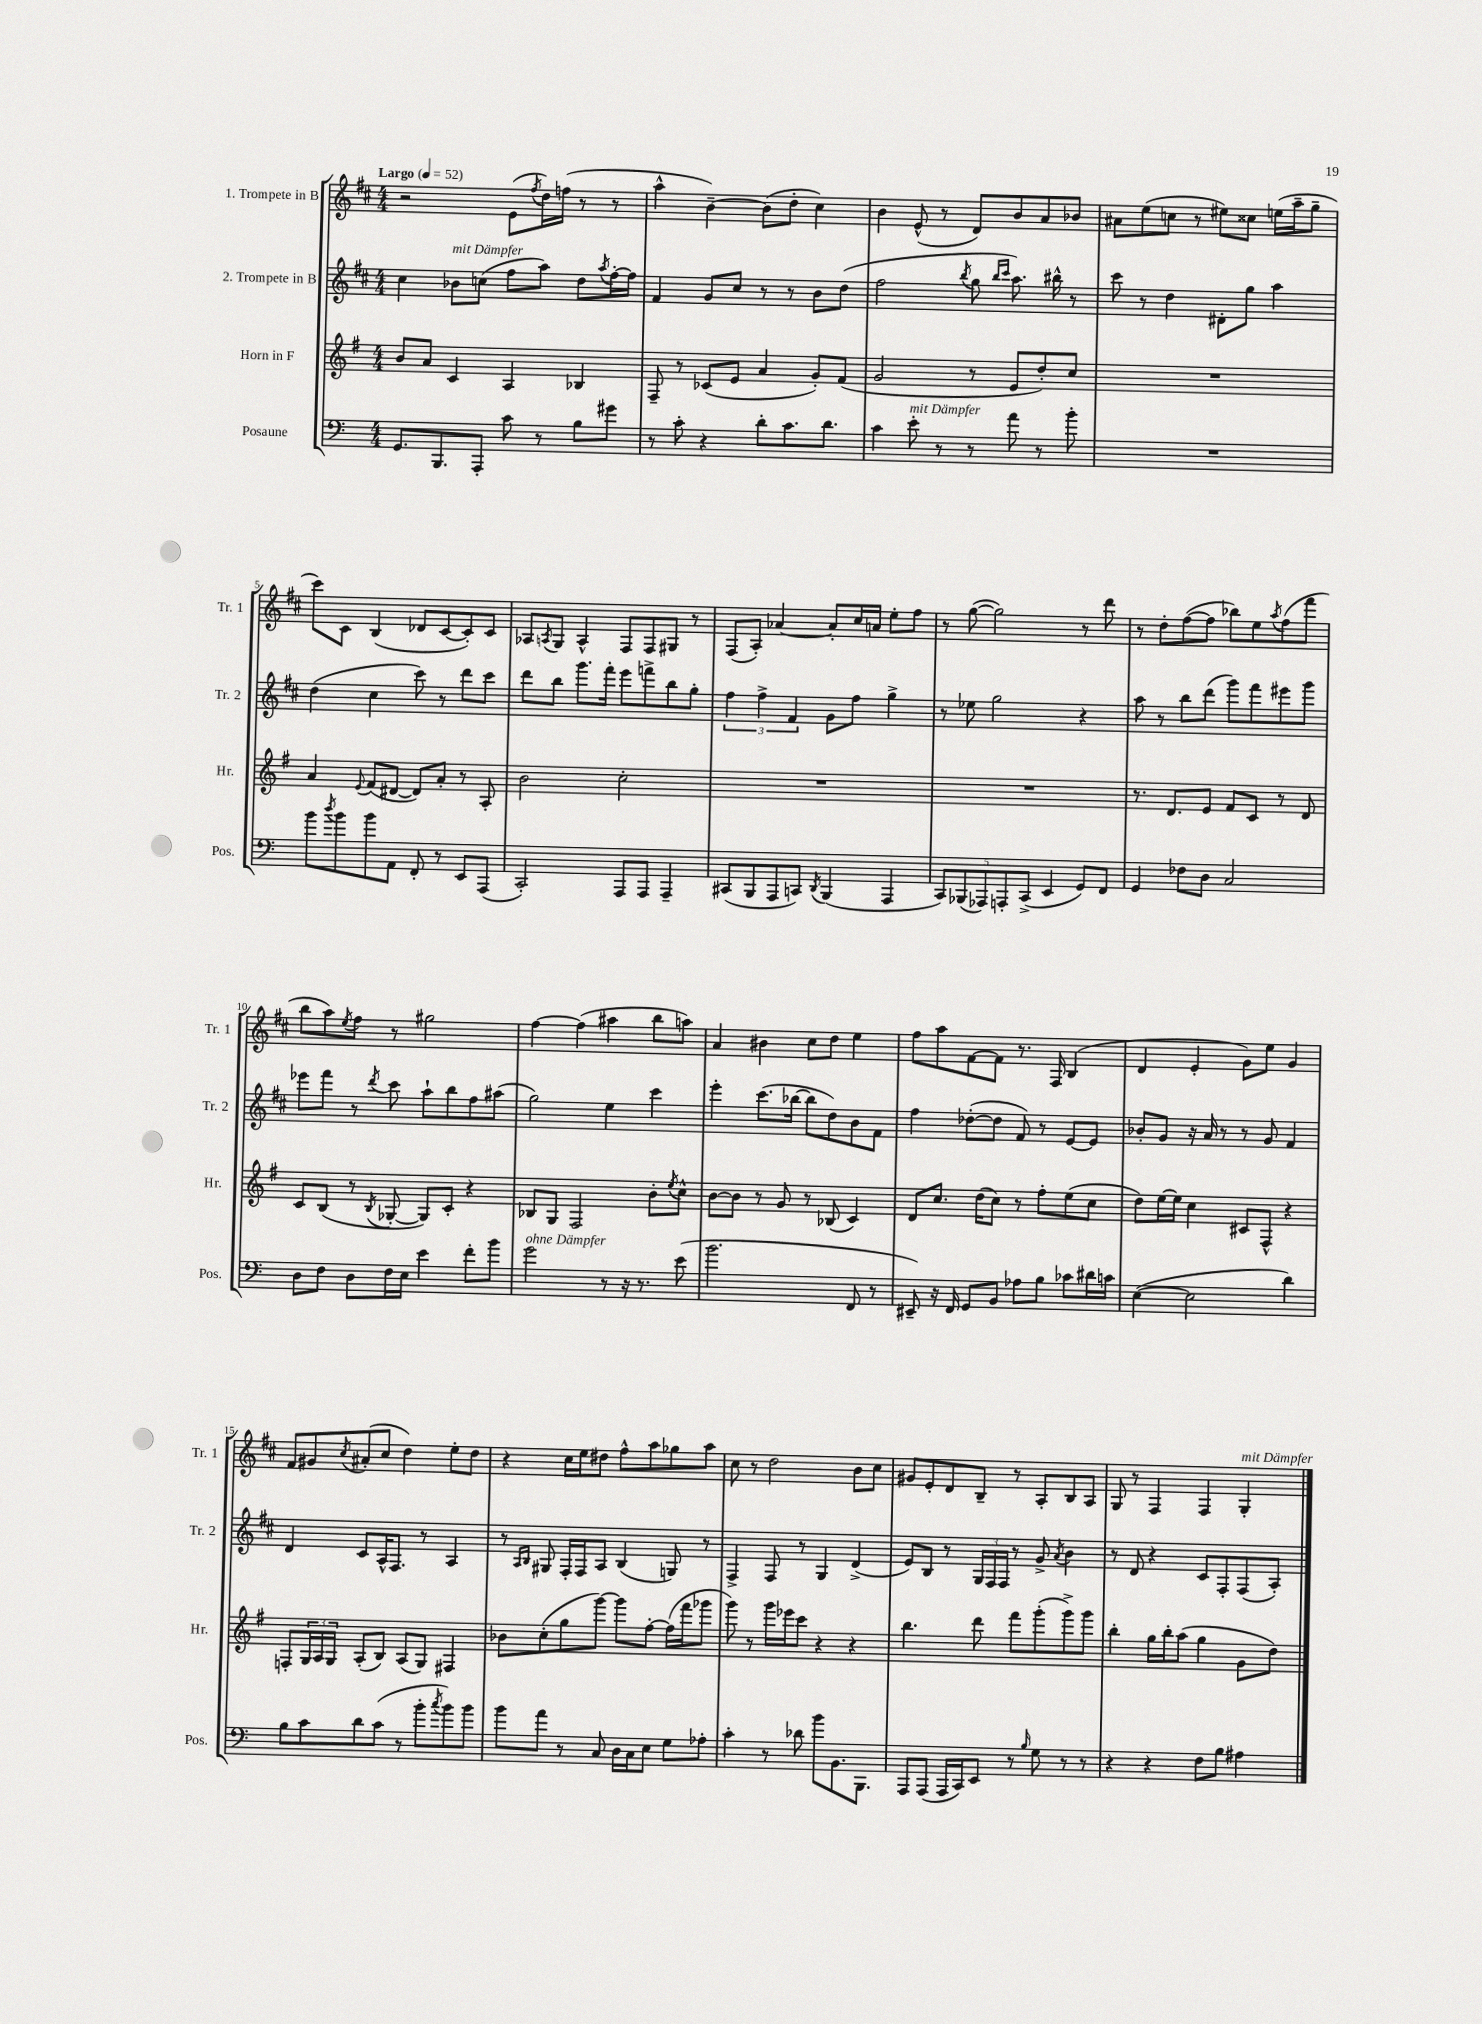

**kern	**kern	**kern	**kern
*staff4	*staff3	*staff2	*staff1
*clefF4	*clefG2	*clefG2	*clefG2
*k[]	*k[f#]	*k[f#c#]	*k[f#c#]
*M4/4	*M4/4	*M4/4	*M4/4
*MM52	*MM52	*MM52	*MM52
8.GG	8b	4cc#	2r
.	8a	.	.
8.BBB	.	.	.
.	4c	8b-	.
8AAA'	.	(8cc	.
8c	4A	8ff#	(8e
.	.	.	8qff#
8r	.	8aa)	16dd)
.	.	.	(16ff
8B	4B-	8dd	8r
.	.	8qaa	.
8g#	.	[16ff#'	8r
.	.	16ff#]	.
=	=	=	=
8r	8F#~	4f#	4aa^^
8c'	8r	.	.
4r	(8c-	8g	[4b~)
.	8e	8cc#	.
8d'	4a	8r	(8b]
8.c	.	8r	8dd'
.	8g')	8b	4cc#)
8.d	.	.	.
.	(8f#	(8dd	.
=	=	=	=
4c	2g	2ff#	4b
8e'	.	.	(8e^^
8r	.	.	8r
.	.	8qbb	.
8r	8r	8gg	8d)
.	.	16qqbb	.
.	.	16qqccc#	.
8a	8e	8.aa)	8b
8r	8dd')	.	8a
.	.	16bb#^^	.
8b'	8cc	8r	8b-
=	=	=	=
1r	1r	8ccc#	8a#
.	.	8r	(8ee
.	.	4dd	8cc
.	.	.	8r
.	.	8d#'	8ee#)
.	.	8gg	8cc##
.	.	4aa	(16ee
.	.	.	16aa~
.	.	.	8gg~
=	=	=	=
8b	4a	(4dd	8ccc#)
8qdd	.	.	.
8b	.	.	8c#
.	8qqe	.	.
8b	(8f#	4cc#	(4B
8AA	[8d#	.	.
8FF'	8d#])	8ccc#)	8d-
8r	8a'	8r	[8c#
8EE	8r	8ddd	8c#'])
(8AAA	8A'	8ccc#	8c#
=	=	=	=
2CC')	2b	8ddd	8A-
.	.	.	8qA
.	.	8bb	8G
.	.	8.ggg	4A^^
.	.	16fff#'	.
8AAA	2cc'	8eee	8F#
8AAA	.	8fff^	8F#
4AAA~	.	8bb	8G#
.	.	8gg'	8r
=	=	=	=
(8CC#	1r	6ff#	(8F#
8BBB	.	.	8A')
.	.	6ff#^	.
8AAA	.	.	[4a-
.	.	6f#	.
8CC)	.	.	.
8qDD	.	.	.
(4BBB	.	8g	8a-']
.	.	8ff#	16cc#
.	.	.	16a
4AAA	.	4gg^	8ee'
.	.	.	8ff#
=	=	=	=
10CC)	1r	8r	8r
(10BBB-	.	.	.
.	.	8ee-	([8gg
10AAA-)	.	.	.
.	.	2gg	2gg])
10AAA'	.	.	.
(10CC^	.	.	.
4EE	.	.	.
8GG)	.	4r	8r
8FF	.	.	8ddd
=	=	=	=
4GG	8.r	8aa	8r
.	.	8r	8dd'
.	8.d	.	.
8F-	.	8bb	([8ff#
8D	8e	(8ddd	8ff#]
2C	8f#	8ggg)	8bb-)
.	8c	8fff#	8ee
.	.	.	8qaa
.	8r	8eee#	(8ff#
.	8d	8ggg	8fff#
=	=	=	=
8D	8c	8eee-	8bb
8F	(8B	8fff#	8aa)
.	.	.	8qee
8D	8r	8r	8ff#
.	8qB	8qddd	.
16F	[8G-'	8ccc#	8r
16E	.	.	.
4e	8G-])	8aa`	2gg#
.	8c'	8bb	.
8f'	4r	8ff#	.
8b	.	(8aa#	.
=	=	=	=
2g	8B-	2gg)	[4ff#
.	8G	.	.
.	2F#	.	(4ff#]
8r	.	4ee	4aa#
16r	.	.	.
8.r	.	.	.
.	8b'	4ccc#	8bb
.	8qee	.	.
(8e	8cc^^	.	8aa)
=	=	=	=
2.b	[8b	4eee'	4a
.	8b]	.	.
.	8r	(8.ccc#	4b#
.	8g	.	.
.	.	[16bb-	.
.	8r	8bb-]	8cc#
.	(8B-	8dd)	8dd
8FF	4c)	8b	4ee
8r	.	8f#	.
=	=	=	=
8EE#~)	8d	4ff#	8ff#
16r	8.cc	.	8aa
16FF	.	.	.
8GG	.	([8dd-'	[8f#
.	(16dd	.	.
8BB	8cc)	8dd-]	8f#]
8A-	8r	8f#)	8.r
8B	8ff#'	8r	.
.	.	.	16F#
8c-	(8ee	[8e	(4B
16d#	8cc	8e]	.
16c	.	.	.
=	=	=	=
([4E	8dd)	8b-'	4d
.	[16ee	8g	.
.	16ee]	.	.
2E]	4cc	16r	4e'
.	.	16a	.
.	.	8r	.
.	8c#	8r	8g)
.	8F#^^	8g	8ee
4d)	4r	4f#	4g
=	=	=	=
8B	8F'	4d	8f#
8c	24G	.	8g#
.	24A	.	.
.	24G	.	.
.	.	.	8qcc#
8d	(8A'	8c#	(8a#'
(8c	8B)	16A^^	8cc#
.	.	8.F#	.
8r	(8A	.	4dd)
8b'	8G)	8r	.
8qcc	.	.	.
8b)	4F#	4A	8ee'
8b	.	.	8dd
=	=	=	=
8b	8b-	8r	4r
.	.	16qqA	.
.	.	16qqB	.
8a	(8cc'	8G#	.
8r	8gg	16F#'	16cc#
.	.	16F#	16ee
8C	[8ggg)	8A	8dd#
16D	8ggg]	(4B	8ff#^^
16C	.	.	.
8E	[8ff#'	.	8aa
8G	(16ff#]	8G)	8gg-
.	16fff#	.	.
8A-'	8ggg-	8r	8aa
=	=	=	=
4c'	8ggg)	4F#^	8cc#
.	8r	.	8r
8r	16ggg	8F#	2dd
.	16eee-	.	.
8d-	8ccc	8r	.
8b	4r	4G	.
8.BB	.	.	.
.	4r	(4d^	8b
8.BBB	.	.	.
.	.	.	8cc#
=	=	=	=
8AAA	4.bb	8e)	8g#
(8AAA	.	8B	8e'
16AAA	.	8r	8d
16CC)	.	.	.
8EE	8ddd	24G	8B~
.	.	24F#	.
.	.	24F#	.
8r	8fff#	8r	8r
16qqB	.	.	.
8G	(8ggg'	8g^	8A'
.	.	8qa	.
8r	8ggg^)	4b	8B
8r	8ggg	.	8A
=	=	=	=
4r	4bb'	8r	8G
.	.	8d	8r
4r	16gg	4r	4F#
.	16bb'	.	.
.	(8aa	.	.
8F	4gg	8c#	4F#
8B	.	8F#'	.
4A#	8g	(8F#	4G'
.	8dd)	8A')	.
==	==	==	==
*-	*-	*-	*-
